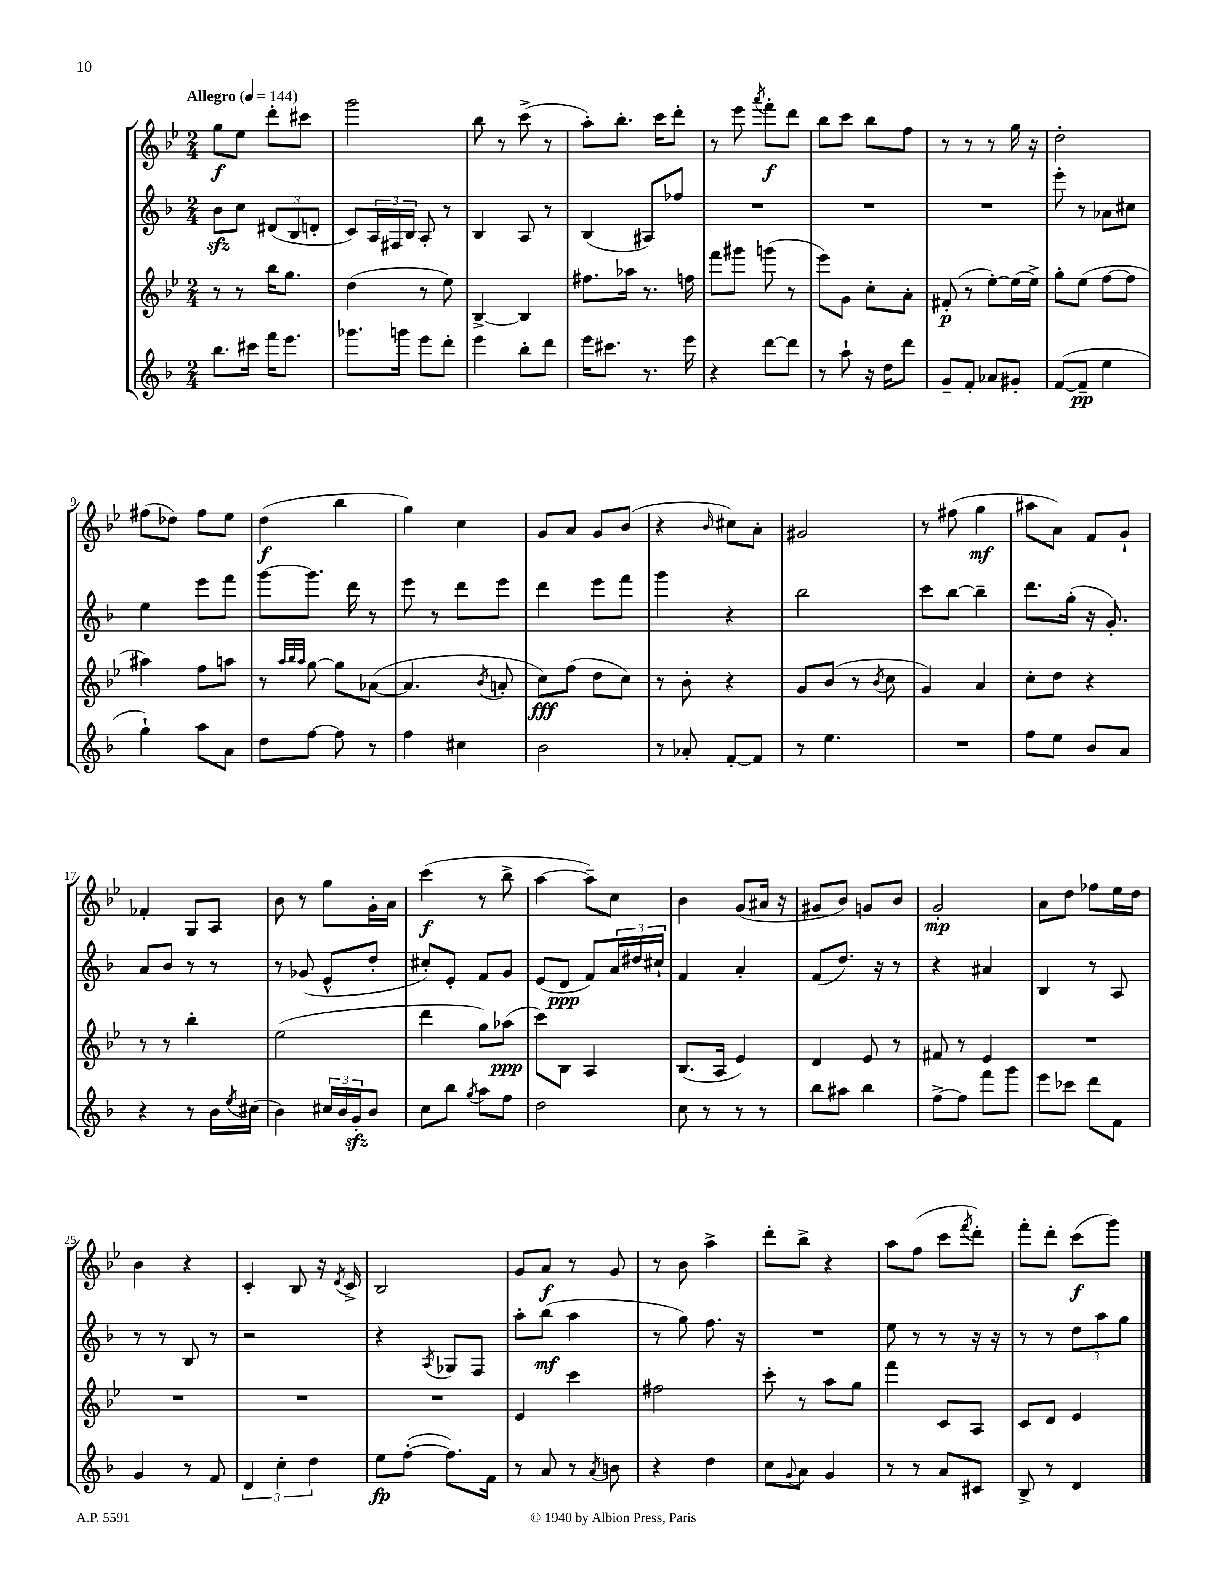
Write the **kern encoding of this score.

**kern	**dynam	**kern	**dynam	**kern	**dynam	**kern	**dynam
*part4	*part4	*part3	*part3	*part2	*part2	*part1	*part1
*staff4	*staff4	*staff3	*staff3	*staff2	*staff2	*staff1	*staff1
*clefG2	*	*clefG2	*	*clefG2	*	*clefG2	*
*k[b-]	*	*k[b-e-]	*	*k[b-]	*	*k[b-e-]	*
*M2/4	*	*M2/4	*	*M2/4	*	*M2/4	*
*MM144	*	*MM144	*	*MM144	*	*MM144	*
=1	=1	=1	=1	=1	=1	=1	=1
!	!	!	!	!	!	!LO:TX:a:B:t=Allegro	!
8.bb-\L	.	8r	.	8b-zz\L	.	8gg\L	f
.	.	8r	.	8cc\J	.	8ee-\J	.
16ccc#X\Jk	.	.	.	.	.	.	.
16fff\KL	.	16bb-\KL	.	(12d#X/L	.	8ddd'\L	.
8.eee\J	.	8.gg\J	.	.	.	.	.
.	.	.	.	12B-/	.	.	.
.	.	.	.	.	.	8ccc#X\J	.
.	.	.	.	12dn'/J	.	.	.
=2	=2	=2	=2	=2	=2	=2	=2
8.ggg-X\L	.	(4dd\	.	8c/L)	.	2ggg\	.
.	.	.	.	24A/L	.	.	.
.	.	.	.	24F#X/	.	.	.
16gggn\Jk	.	.	.	.	.	.	.
.	.	.	.	24B-/JJ	.	.	.
8eee\L	.	8r	.	8A'/	.	.	.
8ddd'\J	.	8ee-\)	.	8r	.	.	.
=3	=3	=3	=3	=3	=3	=3	=3
4eee\	.	[4B-^/	.	4B-/	.	8bb-\	.
.	.	.	.	.	.	8r	.
8bb-'\L	.	4B-/]	.	8A/	.	(8ccc^\	.
8ddd\J	.	.	.	8r	.	8r	.
=4	=4	=4	=4	=4	=4	=4	=4
16eee\KL	.	8.ff#X\L	.	(4B-/	.	8aa'\L)	.
8.ccc#X\J	.	.	.	.	.	.	.
.	.	.	.	.	.	8.bb-'\J	.
.	.	16aa-X\Jk	.	.	.	.	.
8.r	.	8.r	.	8A#X/L)	.	.	.
.	.	.	.	.	.	16ccc\KL	.
.	.	.	.	8ff-X/J	.	8ddd'\J	.
16eee\	.	16ffn\	.	.	.	.	.
=5	=5	=5	=5	=5	=5	=5	=5
4r	.	8fff\L	.	2r	.	8r	.
.	.	8ggg#X\J	.	.	.	8eee-\	.
.	.	.	.	.	.	8qaaa/	.
[8ddd\L	.	(8gggn\	.	.	.	8fff'\L	f
8ddd\J]	.	8r	.	.	.	8ddd\J	.
=6	=6	=6	=6	=6	=6	=6	=6
8r	.	8eee-\L)	.	2r	.	8bb-\L	.
8aa`\	.	8g\J	.	.	.	8ccc\J	.
16r	.	8cc'\L	.	.	.	8bb-\L	.
16dd\KL	.	.	.	.	.	.	.
8ddd\J	.	8a'\J	.	.	.	8ff\J	.
=7	=7	=7	=7	=7	=7	=7	=7
8g~/L	.	(8f#X'/	p	2r	.	8r	.
8f'/J	.	8r	.	.	.	8r	.
8a-X/L	.	[8ee-'\L)	.	.	.	8r	.
8g#X'/J	.	(16ee-\L]	.	.	.	16gg\	.
.	.	16ee-^\JJ)	.	.	.	16r	.
=8	=8	=8	=8	=8	=8	=8	=8
([8f/L	.	8gg'\L	.	8eee'\	.	2dd'\	.
8f~/J]	pp	(8ee-\J	.	8r	.	.	.
4ee\	.	[8ff\L	.	8a-X\L	.	.	.
.	.	8ff\J]	.	8cc#X\J	.	.	.
!!LO:LB:g=z
=9	=9	=9	=9	=9	=9	=9	=9
4gg`\)	.	4aa#X\)	.	4ee\	.	(8ff#X\L	.
.	.	.	.	.	.	8dd-X\J)	.
8aa\L	.	8ff\L	.	8eee\L	.	8ff#\L	.
8a\J	.	8aan\J	.	8fff\J	.	8ee-\J	.
=10	=10	=10	=10	=10	=10	=10	=10
8dd\L	.	8r	.	[8ggg\L	.	(4dd\	f
.	.	32qqaa/LLL	.	.	.	.	.
.	.	32qqbb-/	.	.	.	.	.
.	.	32qqaa/JJJ	.	.	.	.	.
[8ff\J	.	[8gg\	.	8.ggg\J]	.	.	.
8ff\]	.	8gg\L]	.	.	.	4bb-\	.
.	.	.	.	16ddd\	.	.	.
8r	.	([8a-X\J	.	8r	.	.	.
=11	=11	=11	=11	=11	=11	=11	=11
4ff\	.	4.a-/]	.	8eee\	.	4gg\)	.
.	.	.	.	8r	.	.	.
4cc#X\	.	.	.	8ddd\L	.	4cc\	.
.	.	8qb-/	.	.	.	.	.
.	.	8an'/	.	8eee\J	.	.	.
=12	=12	=12	=12	=12	=12	=12	=12
2b-\	.	8cc\L)	fff	4ddd\	.	8g/L	.
.	.	(8ff\J	.	.	.	8a/J	.
.	.	8dd\L	.	8eee\L	.	8g/L	.
.	.	8cc\J)	.	8fff\J	.	(8b-/J	.
=13	=13	=13	=13	=13	=13	=13	=13
8r	.	8r	.	4ggg\	.	4r	.
8a-X'/	.	8b-'\	.	.	.	.	.
.	.	.	.	.	.	16qqb-/	.
[8f'/L	.	4r	.	4r	.	8cc#X\L)	.
8f/J]	.	.	.	.	.	8a'\J	.
=14	=14	=14	=14	=14	=14	=14	=14
8r	.	8g/L	.	2bb-\	.	2g#X/	.
4.ee\	.	(8b-/J	.	.	.	.	.
.	.	8r	.	.	.	.	.
.	.	8qb-/	.	.	.	.	.
.	.	8cc\	.	.	.	.	.
=15	=15	=15	=15	=15	=15	=15	=15
2r	.	4g/)	.	8ccc\L	.	8r	.
.	.	.	.	[8bb-\J	.	(8ff#X\	.
.	.	4a/	.	4bb-~\]	.	4gg\	mf
=16	=16	=16	=16	=16	=16	=16	=16
8ff\L	.	8cc'\L	.	8.ddd\L	.	8aa#X\L	.
8ee\J	.	8dd\J	.	.	.	8a\J)	.
.	.	.	.	(16gg'\Jk	.	.	.
8b-/L	.	4r	.	16r	.	8f/L	.
.	.	.	.	8.g'/)	.	.	.
8a/J	.	.	.	.	.	8g`/J	.
!!LO:LB:g=z
=17	=17	=17	=17	=17	=17	=17	=17
4r	.	8r	.	8a/L	.	4f-X'/	.
.	.	8r	.	8b-/J	.	.	.
8r	.	4bb-'\	.	8r	.	8G/L	.
16b-\LL	.	.	.	8r	.	8A/J	.
8qee/	.	.	.	.	.	.	.
(16cc#X\JJ	.	.	.	.	.	.	.
=18	=18	=18	=18	=18	=18	=18	=18
4b-\)	.	(2ee-\	.	8r	.	8b-\	.
.	.	.	.	(8g-X/	.	8r	.
24cc#X/LL	.	.	.	8e^^/L	.	8gg\L	.
24b-/	.	.	.	.	.	.	.
24gzz'/J	.	.	.	.	.	.	.
8b-/J	.	.	.	8dd'/J	.	16g'\L	.
.	.	.	.	.	.	16a\JJ	.
=19	=19	=19	=19	=19	=19	=19	=19
8cc\L	.	4ddd\	.	8cc#X'/L)	.	(4ccc\	f
8bb-\J	.	.	.	8e'/J	.	.	.
8qgg/	.	.	.	.	.	.	.
8aa\L	.	8gg\L)	.	8f/L	.	8r	.
8ff\J	.	(8aa-X\J	ppp	8g/J	.	8bb-^\	.
=20	=20	=20	=20	=20	=20	=20	=20
2dd\	.	8ccc\L)	.	(8e/L	.	[4aa\	.
.	.	8B-\J	.	8d/J	ppp	.	.
.	.	4A/	.	8f/L)	.	8aa~\L])	.
.	.	.	.	24a/L	.	8cc\J	.
.	.	.	.	24dd#X/	.	.	.
.	.	.	.	24cc#X`/JJ	.	.	.
=21	=21	=21	=21	=21	=21	=21	=21
8cc\	.	(8.B-/L	.	4f/	.	4b-\	.
8r	.	.	.	.	.	.	.
.	.	16A/Jk	.	.	.	.	.
8r	.	4e-/)	.	4a'/	.	(8g/L	.
8r	.	.	.	.	.	16a#X/Jk	.
.	.	.	.	.	.	16r	.
=22	=22	=22	=22	=22	=22	=22	=22
8bb-\L	.	4d/	.	(8f/L	.	8g#X/L	.
8aa#X\J	.	.	.	8.dd/J)	.	8b-/J)	.
4bb-\	.	8e-/	.	.	.	8gn/L	.
.	.	.	.	16r	.	.	.
.	.	8r	.	8r	.	8b-/J	.
=23	=23	=23	=23	=23	=23	=23	=23
[8ff^\L	.	8f#X/	.	4r	.	2g'/	mp
8ff\J]	.	8r	.	.	.	.	.
8fff\L	.	4e-/	.	4a#X/	.	.	.
8ggg\J	.	.	.	.	.	.	.
=24	=24	=24	=24	=24	=24	=24	=24
8eee\L	.	2r	.	4B-/	.	8a\L	.
8ccc-X\J	.	.	.	.	.	8dd\J	.
8ddd\L	.	.	.	8r	.	8ff-X\L	.
8f\J	.	.	.	8A/	.	16ee-\L	.
.	.	.	.	.	.	16dd\JJ	.
!!LO:LB:g=z
=25	=25	=25	=25	=25	=25	=25	=25
4g/	.	2r	.	8r	.	4b-\	.
.	.	.	.	8r	.	.	.
8r	.	.	.	8B-/	.	4r	.
8f/	.	.	.	8r	.	.	.
=26	=26	=26	=26	=26	=26	=26	=26
6d/	.	2r	.	2r	.	4c'/	.
6cc'\	.	.	.	.	.	.	.
.	.	.	.	.	.	8B-/	.
6dd\	.	.	.	.	.	.	.
.	.	.	.	.	.	16r	.
.	.	.	.	.	.	8qd/	.
.	.	.	.	.	.	16c^/	.
=27	=27	=27	=27	=27	=27	=27	=27
8ee\L	fp	2r	.	4r	.	2B-/	.
([8ff'\J	.	.	.	.	.	.	.
.	.	.	.	8qA/	.	.	.
8.ff\L])	.	.	.	8G-X/L	.	.	.
.	.	.	.	8F/J	.	.	.
16f\Jk	.	.	.	.	.	.	.
=28	=28	=28	=28	=28	=28	=28	=28
8r	.	4e-/	.	8aa'\L	.	8g/L	.
8a/	.	.	.	(8bb-\J	mf	8a/J	f
8r	.	4ccc\	.	4aa\	.	8r	.
8qa/	.	.	.	.	.	.	.
8bn\	.	.	.	.	.	8g/	.
=29	=29	=29	=29	=29	=29	=29	=29
4r	.	2ff#X\	.	8r	.	8r	.
.	.	.	.	8gg\)	.	8b-\	.
4dd\	.	.	.	8.ff\	.	4aa^\	.
.	.	.	.	16r	.	.	.
=30	=30	=30	=30	=30	=30	=30	=30
8cc\L	.	8ccc'\	.	2r	.	8ddd'\L	.
8qqg/	.	.	.	.	.	.	.
8a\J	.	8r	.	.	.	8bb-^\J	.
4g/	.	8aa\L	.	.	.	4r	.
.	.	8gg\J	.	.	.	.	.
=31	=31	=31	=31	=31	=31	=31	=31
8r	.	4fff\	.	8ee\	.	8aa\L	.
8r	.	.	.	8r	.	(8ff\J	.
8a/L	.	8c/L	.	8r	.	8ccc\L	.
.	.	.	.	.	.	8qfff/	.
8c#X/J	.	8A/J	.	16r	.	8ddd'\J)	.
.	.	.	.	16r	.	.	.
=32	=32	=32	=32	=32	=32	=32	=32
8B-^/	.	8c/L	.	8r	.	8fff'\L	.
8r	.	8d/J	.	8r	.	8ddd'\J	.
4d/	.	4e-/	.	12dd\L	.	(8ccc\L	f
.	.	.	.	12aa\	.	.	.
.	.	.	.	.	.	8ggg\J)	.
.	.	.	.	12gg\J	.	.	.
==	==	==	==	==	==	==	==
*-	*-	*-	*-	*-	*-	*-	*-
